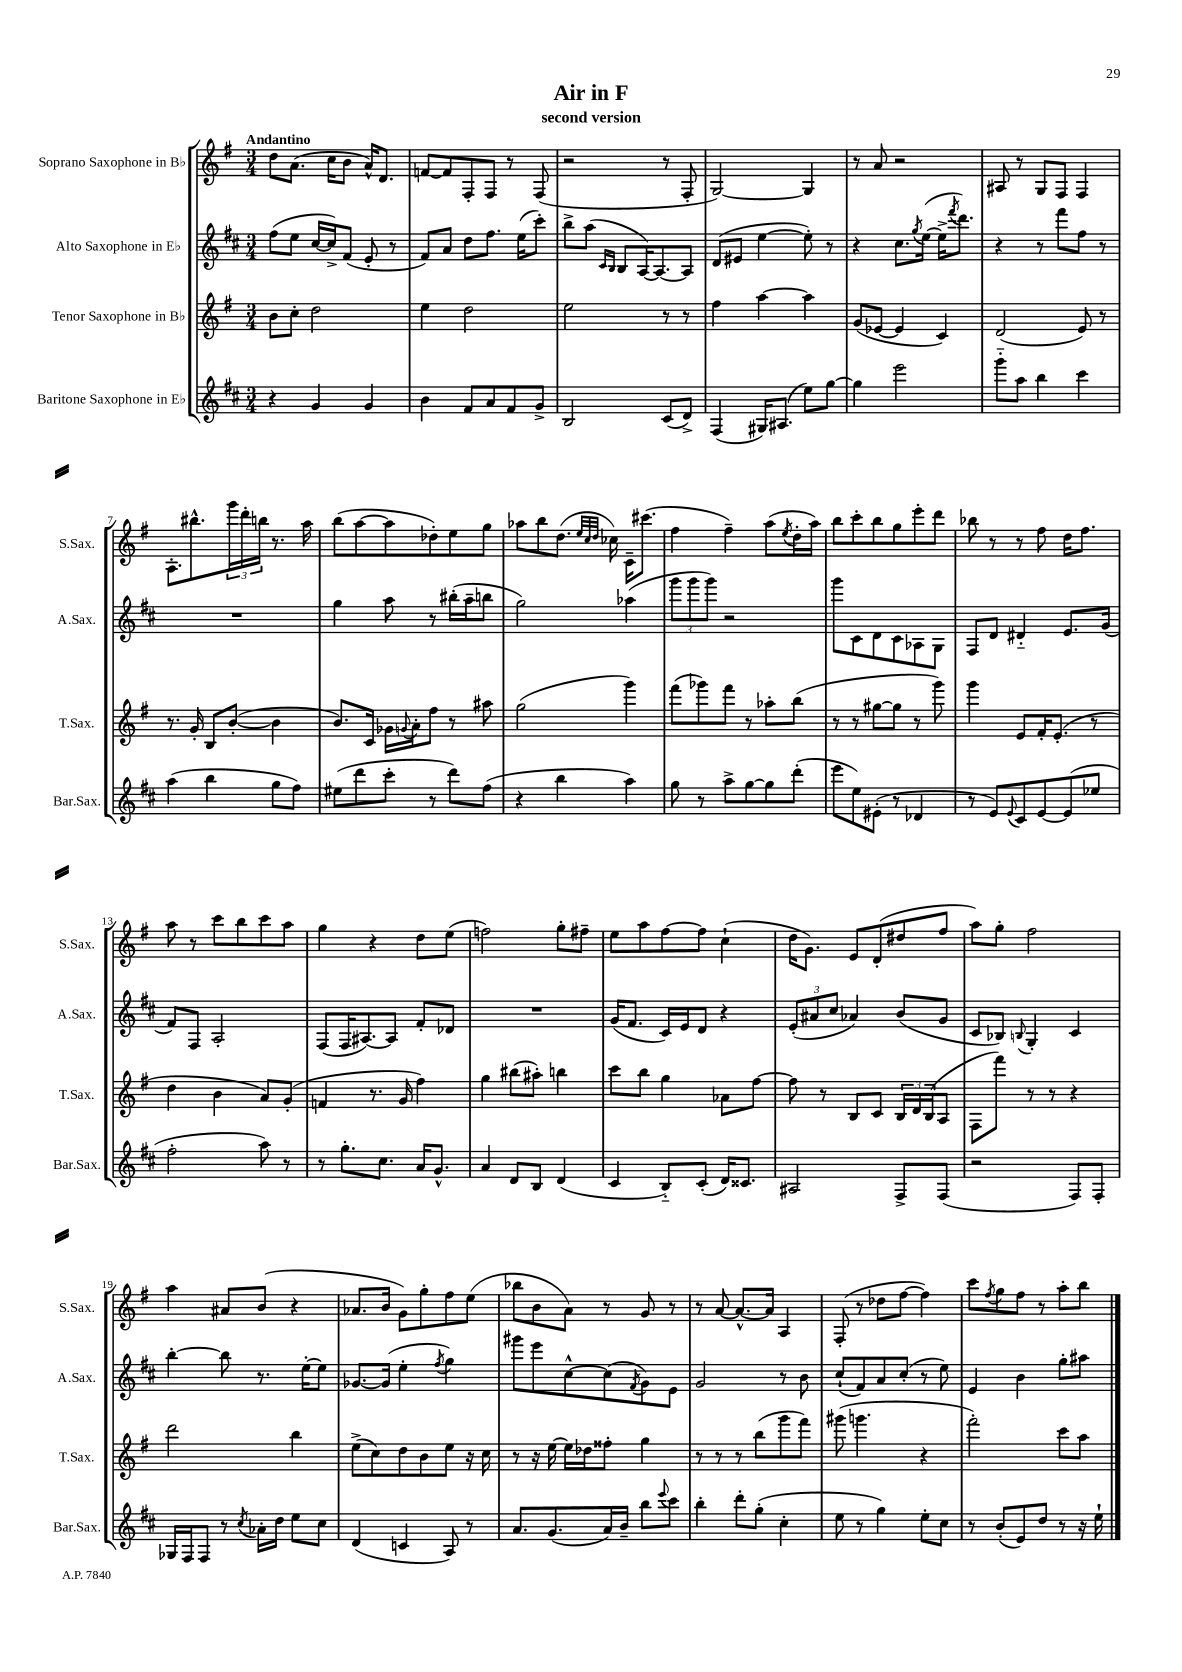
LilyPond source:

\header { title = "Air in F" subtitle = "second version" }
<<
\new StaffGroup <<
\new Staff = "s0" \with { instrumentName = "Soprano Saxophone in Bb" shortInstrumentName = "S.Sax." } {
    \clef treble \key g \major \numericTimeSignature \time 3/4 \tempo "Andantino"
    d''8 a'8.( c''16 b'8 a'16-^) d'8. |
    f'8~ f'8 fis8-. fis8 r8 fis8( |
    r2 r8 fis8-. |
    g2~) g4 |
    r8 a'8 r2 |
    ais8 r8 g8 fis8 fis4 |
    a8.-. bis''8.-^ \tuplet 3/2 { g'''16 d'''16-. b''16 } r8. a''16 |
    b''8( a''8~ a''8 des''8-.) e''8 g''8 |
    aes''8 b''8 d''8.( \grace { e''32 c''32 d''32 } ces''16) c'16-- cis'''8.( |
    fis''4 fis''4--) a''8( \acciaccatura { e''8 } d''16-. a''16) |
    b''8 c'''8-. b''8 g''8 e'''8-. d'''8 |
    bes''8 r8 r8 fis''8 d''16 fis''8. |
    a''8 r8 c'''8 b''8 c'''8 a''8 |
    g''4 r4 d''8 e''8( |
    f''2) g''8-. fis''8-- |
    e''8 a''8 fis''8~ fis''8 c''4-!( |
    d''16 g'8.) e'8 d'8-.( dis''8 fis''8 |
    a''8) g''8-. fis''2 |
    a''4 ais'8 b'8( r4 |
    aes'8. b'16 g'8) g''8-. fis''8 e''8( |
    bes''8 b'8 a'8) r8 g'8 r8 |
    r8 a'8~ a'8.~-^ a'16 a4 |
    fis8-.( r8 des''8 fis''8~ fis''4) |
    c'''8 \acciaccatura { fis''8 } g''8 fis''8 r8 a''8-. b''8 \bar "|." |
}
\new Staff = "s1" \with { instrumentName = "Alto Saxophone in Eb" shortInstrumentName = "A.Sax." } {
    \clef treble \key d \major \numericTimeSignature \time 3/4
    fis''8( e''8 cis''16~ cis''16->) fis'8( e'8-. r8 |
    fis'8) a'8 d''8 fis''8. e''16( cis'''8-.) |
    b''8-> a''8( \grace { cis'16 b16 } b8 a16~) a8.~ a8 |
    d'8( eis'8 e''4~ e''8-.) r8 |
    r4 cis''8. \acciaccatura { g''8 } e''16~( e''16-> \acciaccatura { fis'''8 } d'''8.) |
    r4 r8 fis'''8 fis''8 r8 |
    R2. |
    g''4 a''8 r8 bis''16-.( a''16-- b''8 |
    g''2) aes''4( |
    \tuplet 3/2 { g'''8 g'''8 g'''8) } r2 |
    g'''8 cis'8 d'8 cis'8 aes8 g8 |
    fis8 d'8 dis'4-_ e'8. g'16( |
    fis'8) fis8 a2-. |
    fis8( fis16 ais8.~) ais8 fis'8-. des'8 |
    R2. |
    g'16( fis'8. cis'16) e'16 d'8 r4 |
    \tuplet 3/2 { e'8-.( ais'8 cis''8 } aes'4) b'8( g'8 |
    cis'8 bes8) \appoggiatura { b8 } g4-. cis'4 |
    b''4~-. b''8 r8. e''16~-. e''8 |
    ges'8.~ ges'16( e''4-. \acciaccatura { fis''8 } g''4) |
    gis'''8 e'''8 cis''8~-^ cis''8( \acciaccatura { fis'8 } g'8) e'8 |
    g'2 r8 b'8 |
    cis''8-!( fis'8) a'8 cis''8-.( r8 e''8) |
    e'4 b'4 g''8-. ais''8 \bar "|." |
}
\new Staff = "s2" \with { instrumentName = "Tenor Saxophone in Bb" shortInstrumentName = "T.Sax." } {
    \clef treble \key g \major \numericTimeSignature \time 3/4
    b'8 c''8-. d''2 |
    e''4 d''2 |
    e''2 r8 r8 |
    fis''4 a''4~ a''4 |
    g'8( ees'8~ ees'4 c'4) |
    d'2( e'8) r8 |
    r8. g'16-. b8 b'8~-.( b'4 |
    b'8.) c'16 ges'16 \appoggiatura { g'8 } a'16-. fis''8 r8 ais''8 |
    g''2( g'''4) |
    fis'''8( ges'''8) fis'''8 r8 aes''8-. b''8( |
    r8 r8 gis''8~ gis''8 r8 g'''8) |
    g'''4 e'8 fis'16-. e'8.-.( r8 |
    d''4 b'4 a'8) g'8-.( |
    f'4 r8. g'16 fis''4) |
    g''4 bis''8( ais''8-.) b''4 |
    c'''8 b''8 g''4 aes'8 fis''8~ |
    fis''8 r8 b8 c'8 \tuplet 3/2 { b16 d'16 b16( } a8 |
    fis8 fis'''8) r8 r8 r4 |
    d'''2 b''4 |
    e''8->( c''8) d''8 b'8 e''8 r16 c''16 |
    r8 r16 e''16~ e''16 des''16 fisis''8-. g''4 |
    r8 r8 r8 b''8( g'''8 fis'''8) |
    gis'''8( g'''4. r4 |
    fis'''2-.) c'''8 a''8 \bar "|." |
}
\new Staff = "s3" \with { instrumentName = "Baritone Saxophone in Eb" shortInstrumentName = "Bar.Sax." } {
    \clef treble \key d \major \numericTimeSignature \time 3/4
    r4 g'4 g'4 |
    b'4 fis'8 a'8 fis'8 g'8-> |
    b2 cis'8( d'8->) |
    fis4( gis16) ais8.( e''8) g''8~ |
    g''4 e'''2 |
    g'''8-_ a''8 b''4 cis'''4 |
    a''4( b''4 g''8 fis''8) |
    eis''8( d'''8 cis'''8-. r8 d'''8) fis''8( |
    r4 b''4 a''4) |
    g''8 r8 a''8-> g''8~ g''8 d'''8-.( |
    e'''8 e''8) eis'8-.( r8 des'4 |
    r8 e'8) \appoggiatura { e'8 } cis'8 e'8~ e'8( ees''8 |
    fis''2-. a''8) r8 |
    r8 g''8.-. cis''8. a'16 g'8.-^ |
    a'4 d'8 b8 d'4( |
    cis'4 b8-_) cis'8-.( d'16) cisis'8. |
    ais2 fis8-> fis8( |
    r2 fis8) fis8-. |
    ges16 fis16 fis8 r8 \acciaccatura { cis''8 } aes'16-. d''16 e''8 cis''8 |
    d'4( c'4 a8) r8 |
    a'8. g'8.( a'16) b'16-- b''8 \appoggiatura { e'''8 } cis'''8 |
    b''4-. d'''8-. g''8-.( cis''4-. |
    e''8 r8 g''4) e''8-. cis''8 |
    r8 b'8-.( e'8) d''8 r8 r16 e''16-! \bar "|." |
}
>>
>>
